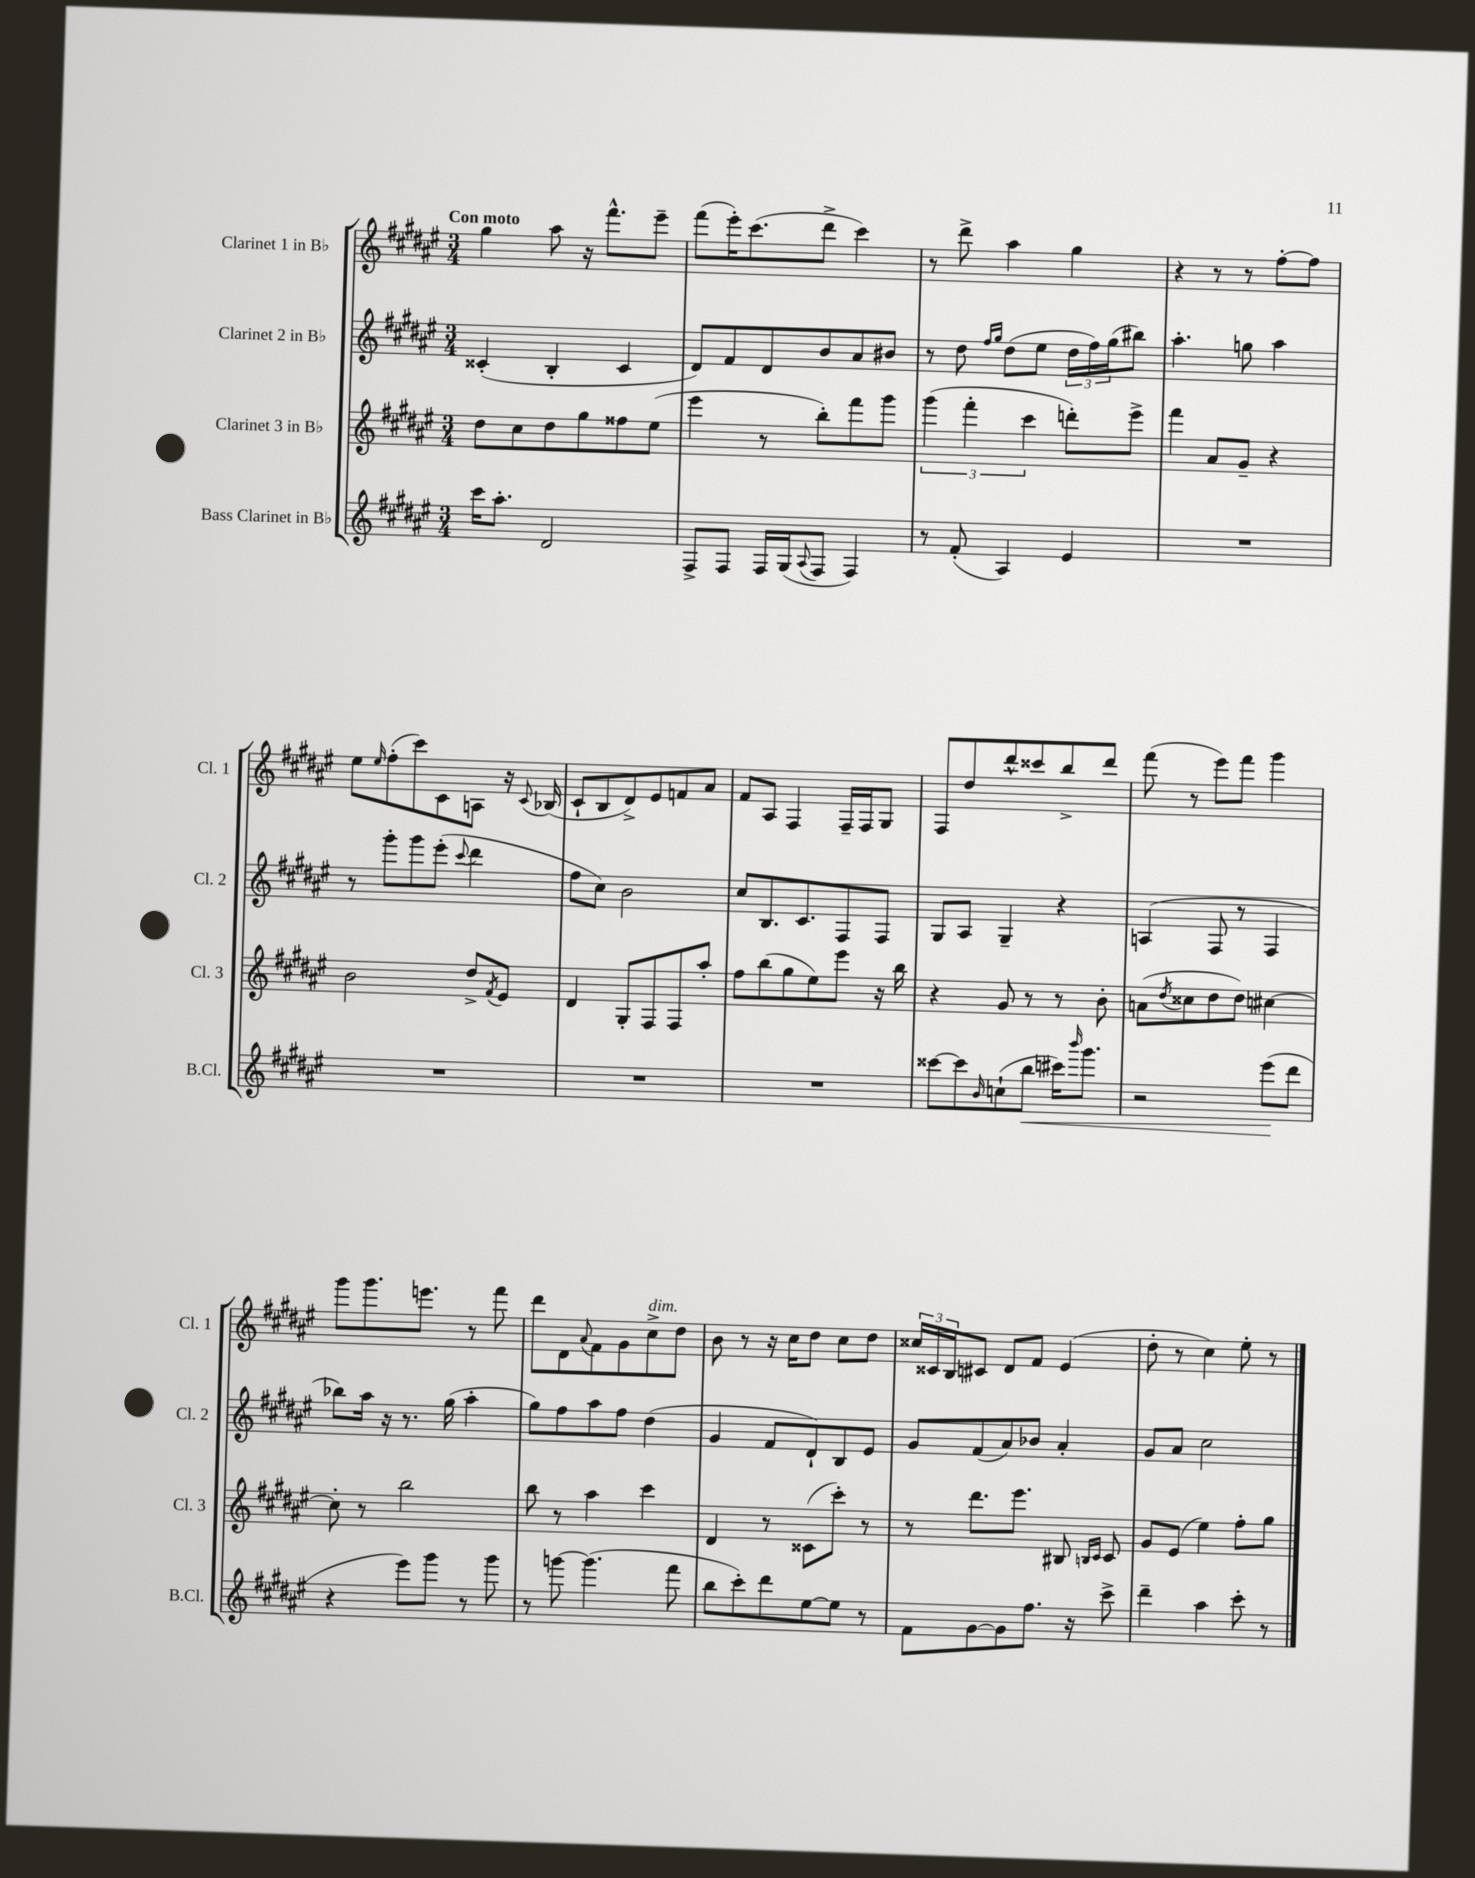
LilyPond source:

<<
\new StaffGroup <<
\new Staff = "s0" \with { instrumentName = "Clarinet 1 in Bb" shortInstrumentName = "Cl. 1" } {
    \clef treble \key fis \major \numericTimeSignature \time 3/4 \tempo "Con moto"
    gis''4 ais''8 r16 fis'''8.-^ eis'''8-- |
    fis'''8( eis'''16-.) cis'''8.( dis'''8-> cis'''4) |
    r8 dis'''8-> ais''4 gis''4 |
    r4 r8 r8 fis''8~-. fis''8 |
    eis''8 \grace { eis''16 } fis''8-.( cis'''8) cis'8 a8 r16 \appoggiatura { cis'8 } bes16( |
    cis'8-! b8 dis'8->) eis'8 f'8 ais'8 |
    fis'8 ais8 fis4 fis16-- fis16 gis8 |
    fis8 dis''8 dis'''8-^ cisis'''8 b''8-> dis'''8 |
    fis'''8( r8 eis'''8) fis'''8 gis'''4 |
    gis'''8 gis'''8. e'''8. r8 fis'''8 |
    dis'''8 dis'8 \appoggiatura { ais'8 } fis'8 gis'8 cis''8->^\markup { \italic "dim." } dis''8 |
    b'8 r8 r16 cis''16 dis''8 cis''8 dis''8 |
    \tuplet 3/2 { cisis''16 cisis'16 b16 } cis'8 dis'8 fis'8 eis'4( |
    dis''8-. r8 cis''4) eis''8-. r8 \bar "|." |
}
\new Staff = "s1" \with { instrumentName = "Clarinet 2 in Bb" shortInstrumentName = "Cl. 2" } {
    \clef treble \key fis \major \numericTimeSignature \time 3/4
    cisis'4-.( b4-. cisis'4 |
    dis'8) fis'8 dis'8 b'8 ais'8 bis'8 |
    r8 dis''8 \grace { fis''16 gis''16 } dis''8( eis''8 \tuplet 3/2 { dis''16 fis''16) gis''16( } bis''8) |
    ais''4.-. g''8 ais''4 |
    r8 gis'''8-. gis'''8 eis'''8-.( \appoggiatura { cis'''8 } dis'''4 |
    fis''8 cis''8) b'2 |
    cis''8 b8. cis'8. fis8 fis8 |
    gis8 ais8 gis4-- r4 |
    a4( fis8 r8 fis4 |
    bes''8) ais''16 r16 r8. gis''16( ais''4-. |
    gis''8) fis''8 ais''8 fis''8 dis''4( |
    gis'4 fis'8 dis'8-!) b8 eis'8 |
    gis'8 fis'8( ais'8) bes'8 ais'4-. |
    gis'8 ais'8 cis''2 \bar "|." |
}
\new Staff = "s2" \with { instrumentName = "Clarinet 3 in Bb" shortInstrumentName = "Cl. 3" } {
    \clef treble \key fis \major \numericTimeSignature \time 3/4
    dis''8 cis''8 dis''8 gis''8 fisis''8 eis''8( |
    eis'''4 r8 b''8-.) fis'''8 gis'''8 |
    \tuplet 3/2 { gis'''4( fis'''4-. cis'''4 } d'''8-.) eis'''8-> |
    fis'''4 ais'8 gis'8-- r4 |
    b'2 dis''8-> \acciaccatura { fis'8 } eis'8 |
    dis'4 gis8-. fis8 fis8 ais''8-. |
    fis''8 b''8( gis''8 eis''8) eis'''8 r16 b''16 |
    r4 gis'8 r8 r8 b'8-. |
    a'8( \acciaccatura { dis''8 } cisis''8 dis''8 dis''8) cis''4~ |
    cis''8-. r8 b''2 |
    b''8 r8 ais''4 cis'''4 |
    dis'4 r8 cisis'8( cis'''8-.) r8 |
    r8 dis'''8. eis'''8. bis8 \grace { b16 cis'16 } cis'8 |
    gis'8 eis'8( eis''4) fis''8-. gis''8 \bar "|." |
}
\new Staff = "s3" \with { instrumentName = "Bass Clarinet in Bb" shortInstrumentName = "B.Cl." } {
    \clef treble \key fis \major \numericTimeSignature \time 3/4
    cis'''16 ais''8.-. dis'2 |
    fis8-> fis8 fis16 gis16( \appoggiatura { ais8 } fis8 fis4) |
    r8 fis'8-.( ais4) eis'4 |
    R2. |
    R2. |
    R2. |
    R2. |
    cisis'''8~ cisis'''8 \grace { b'16 } c''8-!( b''8\< cis'''16) \grace { b'''16 } gis'''8. |
    r2 eis'''8\!( dis'''8 |
    r4 eis'''8) gis'''8 r8 gis'''8 |
    r8 g'''8~ g'''4.( fis'''8 |
    b''8 cis'''8-.) dis'''8 eis''8~ eis''8 r8 |
    fis'8 gis'8~ gis'8 fis''8. r16 cis'''8-> |
    dis'''4-- ais''4 cis'''8-. r8 \bar "|." |
}
>>
>>
\layout { \context { \Score \remove "Bar_number_engraver" } }
